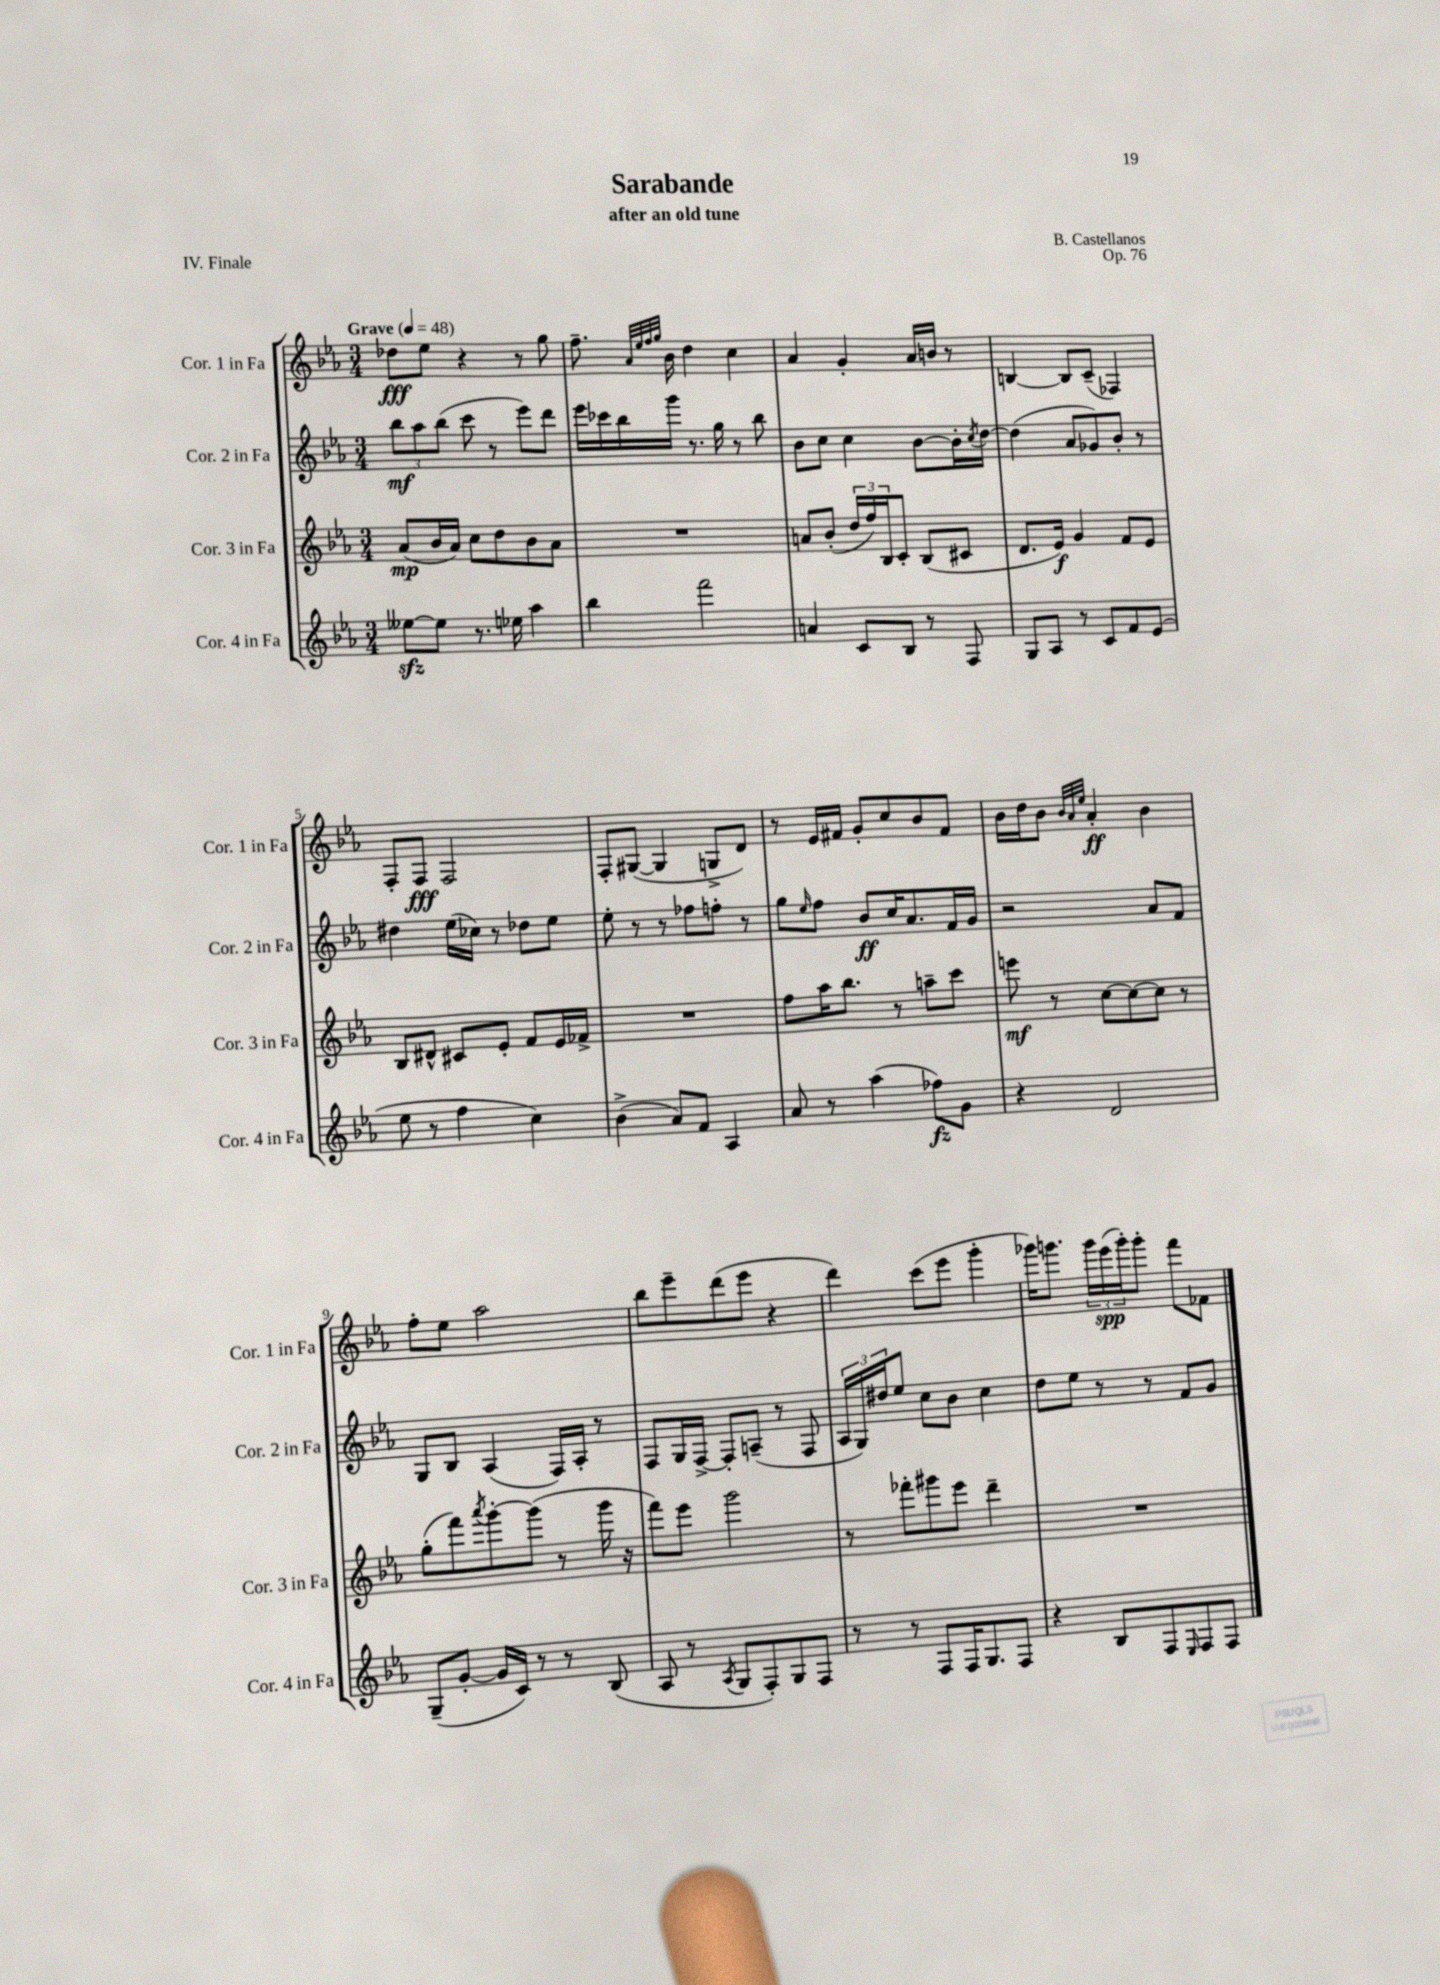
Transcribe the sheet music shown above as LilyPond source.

\header { title = "Sarabande" composer = "B. Castellanos" subtitle = "after an old tune" opus = "Op. 76" piece = "IV. Finale" }
<<
\new StaffGroup <<
\new Staff = "s0" \with { instrumentName = "Cor. 1 in Fa" shortInstrumentName = "Cor. 1 in Fa" } {
    \clef treble \key ees \major \numericTimeSignature \time 3/4 \tempo "Grave" 4 = 48
    des''8\fff ees''8 r4 r8 g''8 |
    f''8.-- \grace { aes'32 ees''32 f''32 g''32 } bes'16 d''4 c''4 |
    aes'4 g'4-. aes'16 b'16 r8 |
    b4~ b8 c'8--( fes4) |
    f8-. f8\fff f2 |
    f8-. gis8~( gis4 g8-> d'8) |
    r8 ees'16 fis'16 g'8-. c''8 bes'8 fis'8 |
    bes'16 d''16 bes'8 \grace { bes'32 aes'32 ees''32 } aes'4-.\ff bes'4 |
    f''8-. ees''8 aes''2 |
    bes''8 ees'''8-- d'''8( ees'''8 r4 |
    d'''4) c'''8( ees'''8 g'''4-. |
    ges'''16) g'''8. \tuplet 3/2 { g'''16 ees'''16\spp( g'''16-.) } g'''8-. f'''8 fes'8 \bar "|." |
}
\new Staff = "s1" \with { instrumentName = "Cor. 2 in Fa" shortInstrumentName = "Cor. 2 in Fa" } {
    \clef treble \key ees \major \numericTimeSignature \time 3/4
    \tuplet 3/2 { bes''8\mf aes''8 bes''8( } c'''8 r8 ees'''8) d'''8 |
    ees'''16 ces'''16 bes''16 g'''16 r8. g''16 r8 bes''8 |
    bes'8 c''8 c''4 bes'8~ bes'16-. \acciaccatura { c''8 } d''16~ |
    d''4( aes'8 ges'8) bes'8-. r8 |
    dis''4 ees''16( ces''16) r8 des''8 ees''8 |
    ees''8-. r8 r8 fes''8 f''8-. r8 |
    g''8 \grace { ees''16 } f''8 bes'8\ff c''16 aes'8. f'16 g'16 |
    r2 aes'8 f'8 |
    g8 bes8 aes4( f16) aes16-. r8 |
    f8 g16 f16~-> f8-. a8--( r8 f8 |
    \tuplet 3/2 { aes16 g16) dis''16 } ees''8 c''8 bes'8 c''4 |
    d''8 ees''8 r8 r8 f'8 g'8 \bar "|." |
}
\new Staff = "s2" \with { instrumentName = "Cor. 3 in Fa" shortInstrumentName = "Cor. 3 in Fa" } {
    \clef treble \key ees \major \numericTimeSignature \time 3/4
    aes'8\mp( bes'16 aes'16) c''8 d''8 bes'8 aes'8 |
    R2. |
    a'8 bes'8-.( \tuplet 3/2 { d''16 f''16) bes16 } c'8-. bes8( cis'8 |
    d'8. ees'16\f) g'4 f'8 ees'8 |
    bes8 dis'8-^ cis'8 ees'8-. f'8 ees'16 fes'16-> |
    R2. |
    f''8 aes''16 bes''8. r8 a''8-- c'''8 |
    e'''8\mf r8 c''8~ c''8~ c''8 r8 |
    g''8-.( f'''8) \acciaccatura { aes'''8 } g'''8~-. g'''8( r8 g'''16 r16 |
    f'''8) ees'''8 g'''2 |
    r8 fes'''8-. gis'''8 ees'''8 d'''4-- |
    R2. \bar "|." |
}
\new Staff = "s3" \with { instrumentName = "Cor. 4 in Fa" shortInstrumentName = "Cor. 4 in Fa" } {
    \clef treble \key ees \major \numericTimeSignature \time 3/4
    eeses''8~\sfz eeses''8 r8. ees''16 aes''4 |
    bes''4 f'''2 |
    a'4 c'8 bes8 r8 f8 |
    g8 aes8 r8 c'8 f'8 ees'8( |
    ees''8 r8 f''4 c''4) |
    bes'4->( aes'8) f'8 aes4 |
    aes'8 r8 aes''4( fes''8\fz) g'8 |
    r4 d'2 |
    g8--( g'8~-. g'16 c'16) r8 r8 bes8( |
    aes8 r8 \acciaccatura { aes8 } g8 f8-.) g8 f8 |
    r8 r8 f8 f16 g8. f8 |
    r4 bes8 f8 \grace { ees16 } f8 f8 \bar "|." |
}
>>
>>
